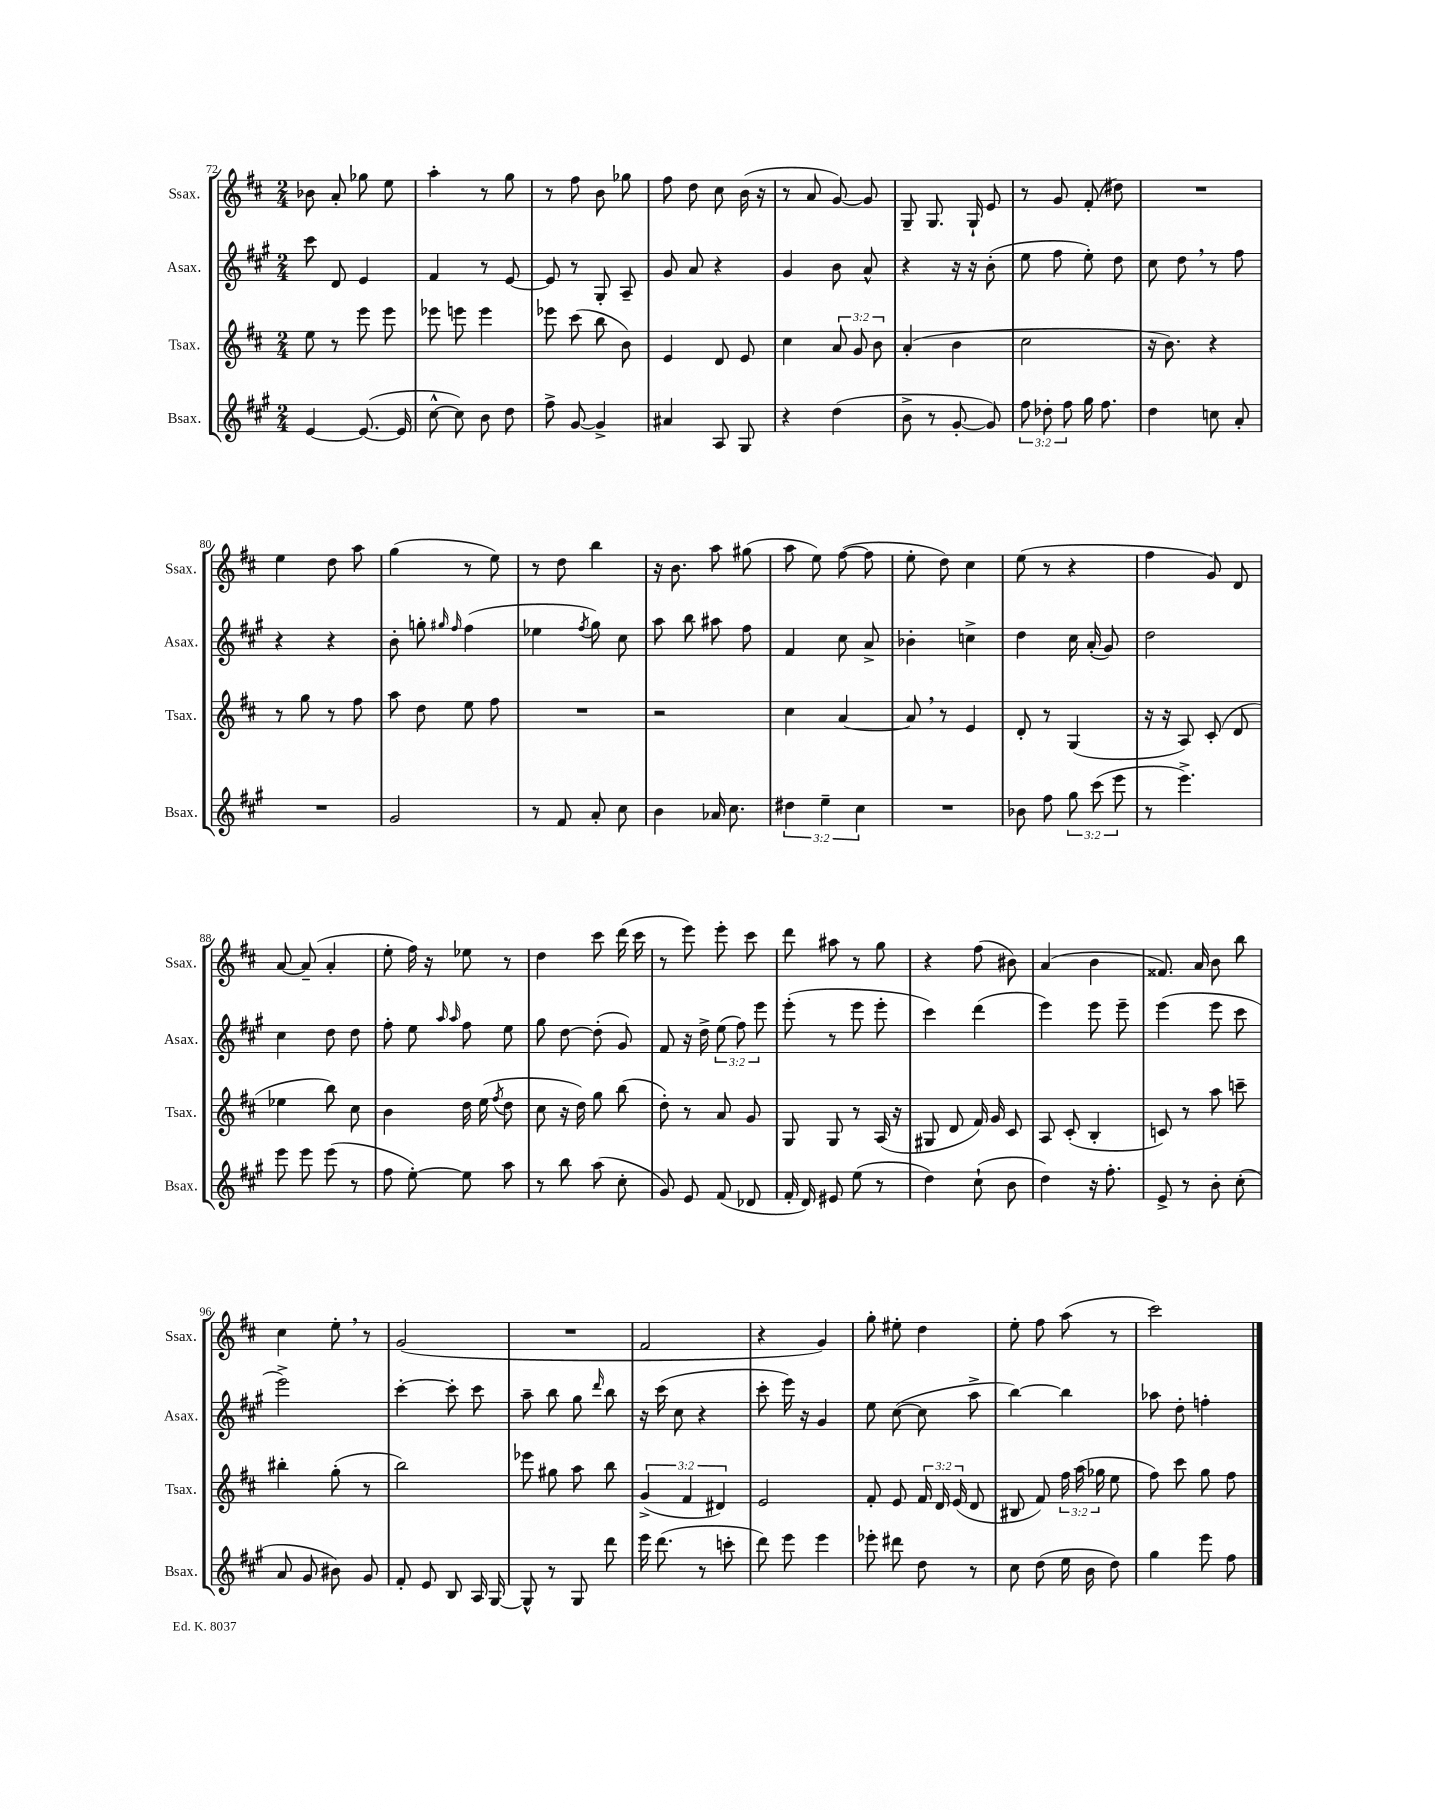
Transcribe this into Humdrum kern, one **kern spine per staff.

**kern	**kern	**kern	**kern
*staff4	*staff3	*staff2	*staff1
*clefG2	*clefG2	*clefG2	*clefG2
*k[f#c#g#]	*k[f#c#]	*k[f#c#g#]	*k[f#c#]
*M2/4	*M2/4	*M2/4	*M2/4
[4e/	8ee\	8ccc#\	8b-\
.	8r	8d/	8a'/
(8.e/_	8eee\	4e/	8gg-\
.	8eee\	.	8ee\
16e/]	.	.	.
=	=	=	=
[8cc#^^\	8eee-\	4f#/	4aa'\
8cc#\])	8eee\	.	.
8b\	4eee\	8r	8r
8dd\	.	[8e/	8gg\
=	=	=	=
8ff#^\	8eee-\	8e/]	8r
[8g#/	(8ccc#\	8r	8ff#\
4g#^/]	8bb\	8G#'/	8b\
.	8b\)	8A~/	8gg-\
=	=	=	=
4a#/	4e/	8g#/	8ff#\
.	.	8a/	8dd\
8A/	8d/	4r	8cc#\
8G#/	8e/	.	(16b\
.	.	.	16r
=	=	=	=
4r	4cc#\	4g#/	8r
.	.	.	8a/
(4dd\	12a/	8b\	[8g/)
.	12g/	.	.
.	.	8a^^/	8g/]
.	12b\	.	.
=	=	=	=
8b^\	(4a'/	4r	8G~/
8r	.	.	8.G/
[8g#'/	4b\	16r	.
.	.	16r	16G`/
8g#/])	.	(8b'\	8e/
=	=	=	=
12ff#\	2cc#\	8ee\	8r
12dd-'\	.	.	.
.	.	8ff#\	8g/
12ff#\	.	.	.
16gg#\	.	8ee'\)	(8f#'/
8.ff#\	.	.	.
.	.	8dd\	8dd#\)
=	=	=	=
4dd\	16r	8cc#\	2r
.	8.b\)	.	.
.	.	8dd\	.
8cc\	4r	8r	.
8a'/	.	8ff#\	.
=	=	=	=
2r	8r	4r	4ee\
.	8gg\	.	.
.	8r	4r	8dd\
.	8ff#\	.	8aa\
=	=	=	=
2g#/	8aa\	8b'\	(4gg\
.	8dd\	8gg'\	.
.	.	16qqgg#/	.
.	.	16qqff#/	.
.	8ee\	(4ff#\	8r
.	8ff#\	.	8ee\)
=	=	=	=
8r	2r	4ee-\	8r
8f#/	.	.	8dd\
.	.	8qff#/	.
8a'/	.	8gg#\)	4bb\
8cc#\	.	8cc#\	.
=	=	=	=
4b\	2r	8aa\	16r
.	.	.	8.b\
.	.	8bb\	.
16a-/	.	8aa#\	8aa\
8.cc#\	.	.	.
.	.	8ff#\	(8gg#\
=	=	=	=
6dd#\	4cc#\	4f#/	8aa\
.	.	.	8ee\)
6ee~\	.	.	.
.	[4a/	8cc#\	([8ff#\
6cc#\	.	.	.
.	.	8a^/	8ff#\]
=	=	=	=
2r	8a/]	4b-'\	8ee'\
.	8r	.	8dd\)
.	4e/	4cc^\	4cc#\
=	=	=	=
8b-\	8d'/	4dd\	(8ee\
8ff#\	8r	.	8r
12gg#\	(4G/	16cc#\	4r
.	.	(16a'/	.
(12ccc#\	.	.	.
.	.	8g#/)	.
12eee\	.	.	.
=	=	=	=
8r	16r	2dd\	4ff#\
.	16r	.	.
4.eee^\)	8A/)	.	.
.	(8c#'/	.	8g/)
.	8d/	.	8d/
=	=	=	=
8eee\	4ee-\	4cc#\	[8a/
8eee\	.	.	(8a~/]
(8eee\	8bb\)	8dd\	4a'/
8r	8cc#\	8dd\	.
=	=	=	=
8ff#\	4b\	8ff#'\	8ee'\
[8ee'\)	.	8ee\	16ff#\)
.	.	.	16r
.	.	16qqaa/	.
.	.	16qqaa/	.
8ee\]	16dd\	8ff#\	8ee-\
.	(16ee\	.	.
.	8qff#/	.	.
8aa\	8dd\	8ee\	8r
=	=	=	=
8r	8cc#\	8gg#\	4dd\
8bb\	16r	[8dd\	.
.	16dd\)	.	.
(8aa\	8gg\	(8dd'\]	8ccc#\
8cc#'\	(8bb\	8g#/)	(16ddd\
.	.	.	16ccc#\
=	=	=	=
8g#/)	8dd'\)	8f#/	8r
8e/	8r	16r	8eee\)
.	.	16dd^\	.
(8f#/	8a/	(12ee\	8eee'\
.	.	12ff#\)	.
8d-/	8g/	.	8ccc#\
.	.	12eee\	.
=	=	=	=
16f#'/	8G/	(8eee'\	8ddd\
16d/)	.	.	.
8e#/	8G/	8r	8aa#\
(8ee\	8r	8eee\	8r
8r	(16A/	8eee'\	8gg\
.	16r	.	.
=	=	=	=
4dd\)	8G#/	4ccc#\)	4r
.	8d/	.	.
(8cc#`\	16f#/)	(4ddd\	(8ff#\
.	16g/	.	.
8b\	8c#/	.	8b#\)
=	=	=	=
4dd\)	8A/	4eee\)	(4a/
.	(8c#'/	.	.
16r	4B'/	8eee\	4b\
8.ff#'\	.	.	.
.	.	8eee~\	.
=	=	=	=
8e^/	8c/)	(4eee\	8.f##/)
8r	8r	.	.
.	.	.	16a/
8b'\	8aa\	8eee\	8b\
(8cc#'\	8ccc~\	8ccc#\	8bb\
=	=	=	=
8a/	4bb#'\	2eee^\)	4cc#\
8g#/	.	.	.
8b#\)	(8gg'\	.	8ee'\
8g#/	8r	.	8r
=	=	=	=
8f#'/	2bb\)	[4ccc#'\	(2g/
8e/	.	.	.
8B/	.	8ccc#'\]	.
16A/	.	8ccc#\	.
[16G#/	.	.	.
=	=	=	=
8G#^^/]	8eee-\	8aa~\	2r
8r	8gg#\	8bb\	.
8G#/	8aa\	8gg#\	.
.	.	16qqddd/	.
8ddd\	8bb\	8bb\	.
=	=	=	=
16eee\	(6g^/	16r	2f#/
(8.ddd\	.	(16ccc#\	.
.	.	8cc#\	.
.	6f#/	.	.
8r	.	4r	.
.	6d#/)	.	.
8ccc'\	.	.	.
=	=	=	=
8ddd\)	2e/	8ccc#'\	4r
8eee\	.	16eee\)	.
.	.	16r	.
4eee\	.	4g#/	4g/)
=	=	=	=
8eee-'\	8f#'/	8ee\	8gg'\
8ddd#\	8e/	([8cc#\	8ee#'\
8dd\	24f#/	8cc#\]	4dd\
.	24d/	.	.
.	(24e/	.	.
8r	8d/	8aa^\	.
=	=	=	=
8cc#\	8B#/	[4bb\)	8ee'\
(8dd\	8f#/)	.	8ff#\
16ee\	24ff#\	4bb\]	(8aa\
.	(24aa\	.	.
16b\	.	.	.
.	24gg-\	.	.
8dd\)	8ee\	.	8r
=	=	=	=
4gg#\	8ff#\)	8aa-\	2ccc#\)
.	8ccc#\	8dd'\	.
8eee\	8gg\	4ff'\	.
8ff#\	8ff#\	.	.
==	==	==	==
*-	*-	*-	*-
